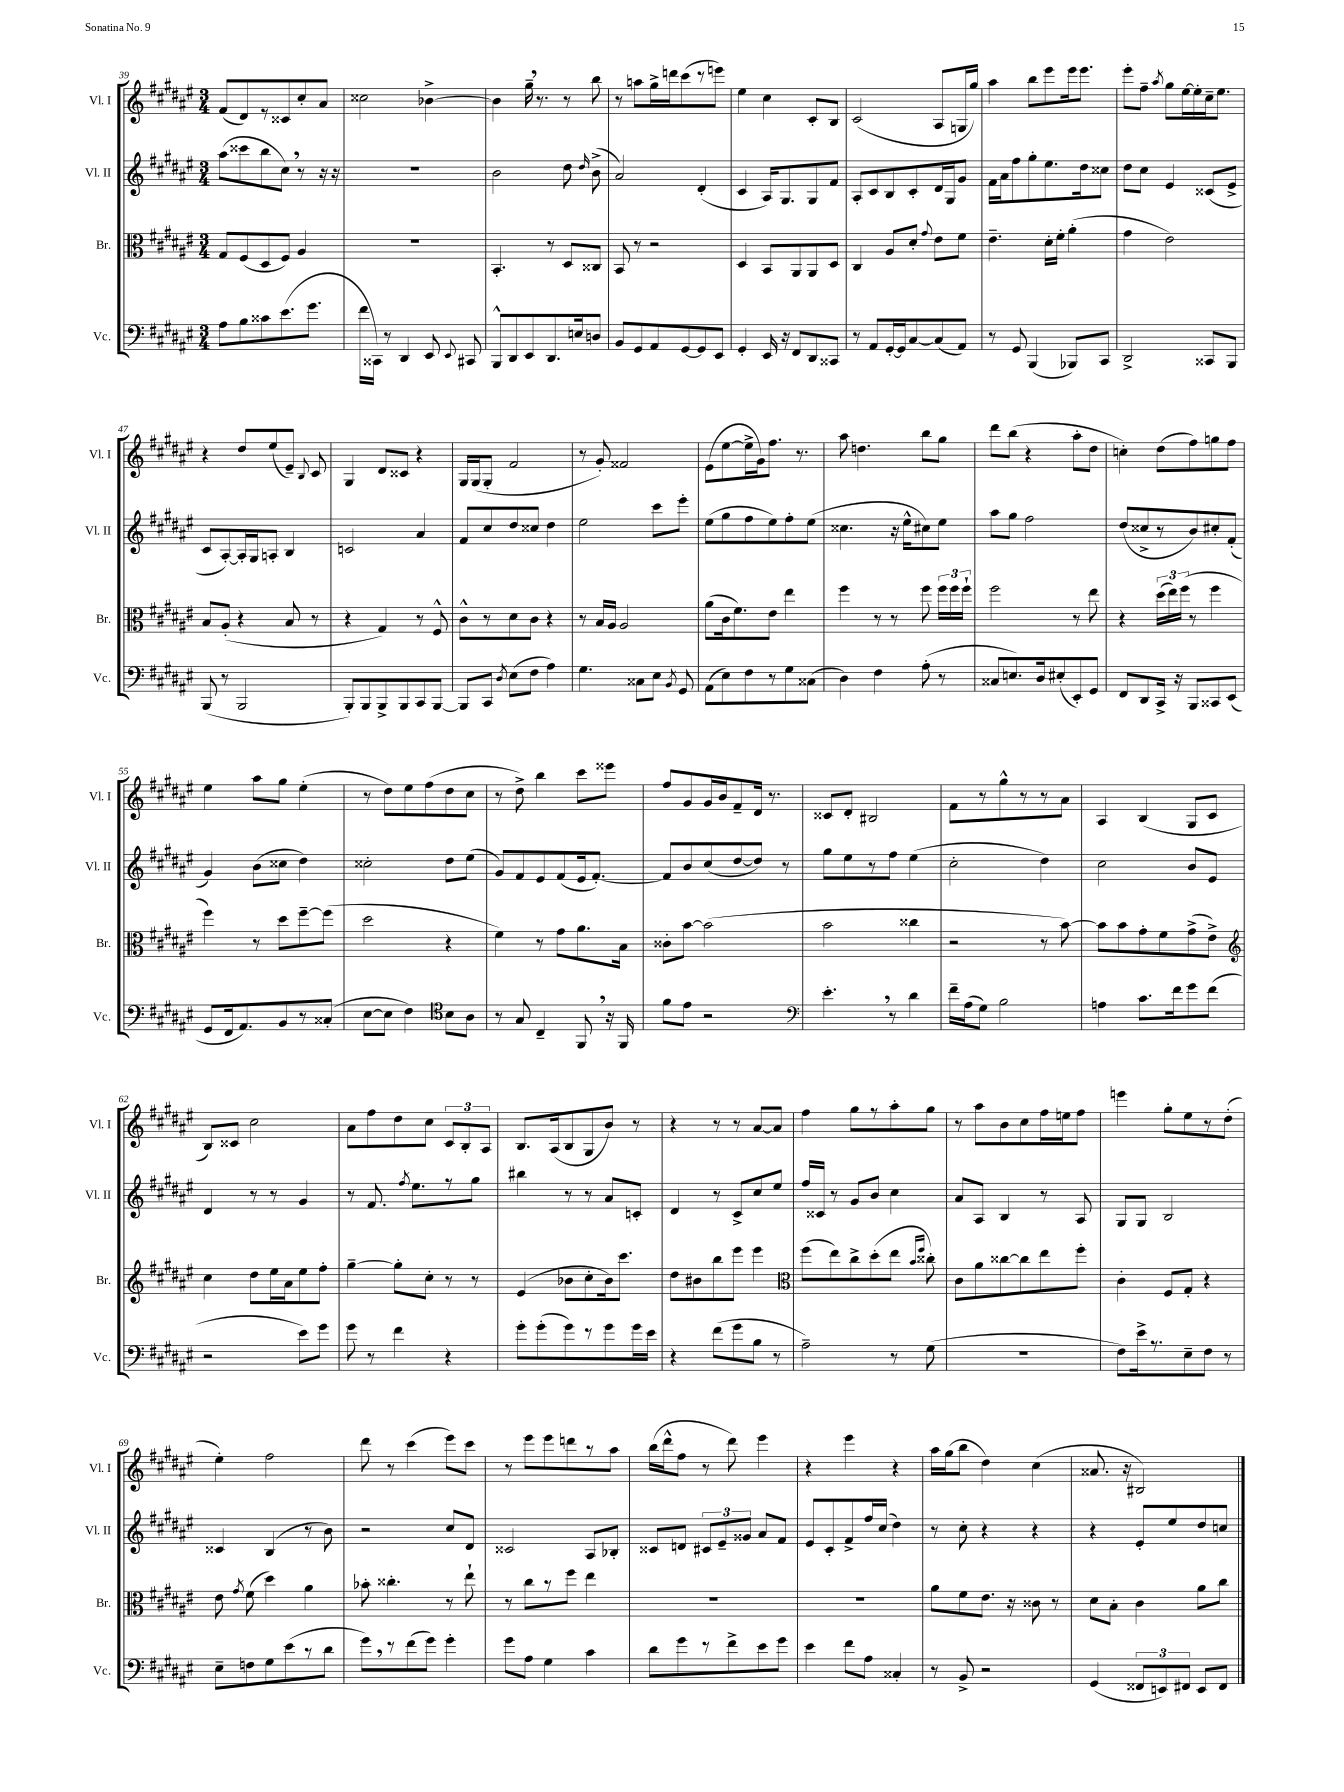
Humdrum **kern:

**kern	**kern	**kern	**kern
*staff4	*staff3	*staff2	*staff1
*clefF4	*clefC3	*clefG2	*clefG2
*k[f#c#g#d#a#e#]	*k[f#c#g#d#a#e#]	*k[f#c#g#d#a#e#]	*k[f#c#g#d#a#e#]
*M3/4	*M3/4	*M3/4	*M3/4
8A#\L	8G#/L	(8aa#\L	(8f#/L
8B\	(8F#/	8ccc##\	8d#/)
8c##\	8D#/	8bb\	8r
(8.e#\	8F#/J)	8cc#\J)	8c##/
.	4A#/	8r	8cc#'/
8.g#\J	.	.	.
.	.	16r	8a#/J
.	.	16r	.
=	=	=	=
16f#\LL	2.r	2.r	2cc##\
16CC##\JJ)	.	.	.
8r	.	.	.
4DD#/	.	.	.
8EE#/	.	.	[4b-^\
8qqEE#/	.	.	.
8CC#/	.	.	.
=	=	=	=
8BBB^^/L	4.BB'/	2b\	4b-\]
8DD#/	.	.	.
8EE#/	.	.	16gg#~\
.	.	.	8.r
8.DD#/	8r	.	.
.	8D#/L	8dd#\	8r
16E/k	.	.	.
.	.	16qqdd#/	.
8D/J	8C##/J	(8b^\	8bb\
=	=	=	=
8BB/L	8BB/	2a#/)	8r
8GG#/	8r	.	8aa\L
8AA#/	2r	.	16gg#^\L
.	.	.	16ddd\J
[8GG#/	.	.	(8ccc#\
8GG#/]	.	(4d#'/	8r
8EE#/J	.	.	8eee\J)
=	=	=	=
4GG#'/	4D#/	4c#/	4ee#\
16EE#/	8BB/L	16A#/LK)	4cc#\
16r	.	8.G#/	.
8FF#/L	8AA#/	.	.
8DD#/	8AA#/	8G#/	8c#'/L
8CC##/J	8D#/J	8f#/J	8B/J
=	=	=	=
8r	4C#/	8A#'/L	(2c#/
8AA#/L	.	8c#/	.
[16GG#'/L	8A#/L	8B/	.
16GG#/]J	.	.	.
[8C#/	8d#'/J	8c#'/	.
.	8qqg#/	.	.
(8C#/]	8e#\L	16d#/L	8A#/L
.	.	16G#/J	.
8AA#/J)	8f#\J	8g#/J	16G/L
.	.	.	16gg#/JJ)
=	=	=	=
8r	4.e#~\	16f#\LL	4aa#\
.	.	16a#\J	.
8GG#/	.	8ff#\	.
(4BBB/	.	8gg#'\	8bb\L
.	16d#'\LL	8.ee#\	8eee#\
.	16f#'\JJ	.	.
8BBB-/L)	(4a#'\	.	16eee#\k
.	.	16dd#\k	8.eee#\J
8CC#/J	.	8cc##\J	.
=	=	=	=
2DD#^/	4g#\	8dd#\L	8eee#'\L
.	.	8cc#\J	8ff#~\J
.	.	.	8qaa#/
.	2e#\)	4e#/	8gg#\L
.	.	.	[16ee#\L
.	.	.	16ee#'\]
8CC##/L	.	(8c##/L	16cc#~\J
.	.	.	8.ee#\J
8BBB/J	.	8e#^/J	.
=	=	=	=
(8BBB/	8B/L	8c#/L	4r
8r	(8A#'/J	[8A#'/)	.
2BBB/	4r	16A#'/]L	8dd#/L
.	.	16G#/J	.
.	.	8A'/J	(8ee#/
.	8B/	4B/	8e#~/J)
.	.	.	8qqB/
.	8r	.	8c#/
=	=	=	=
8BBB'/L)	4r	2c/	4G#/
8BBB/	.	.	.
8BBB^/	4G#/)	.	8d#/L
8BBB/	.	.	8c##/J
8CC#/	8r	4a#/	4r
[8BBB/J	8F#^^/	.	.
=	=	=	=
8BBB/]L	8c#^^\L	8f#/L	16G#/LL
.	.	.	(16G#/J
8CC#/J	8r	8cc#/	8G#'/J
8qD#/	.	.	.
(8E#\L	8d#\	8dd#/	2f#/
8F#\J	8c#\J	8cc##/J	.
4A#\)	4r	4dd#\	.
=	=	=	=
4.G#\	8r	2ee#\	8r
.	16B/LL	.	8g#'/)
.	16A#/JJ	.	.
.	2A#/	.	2f##/
8C##\L	.	.	.
8E#\J	.	8ccc#\L	.
8qBB/	.	.	.
8GG#/	.	8eee#'\J	.
=	=	=	=
(8AA#\L	(8a#\L	(8ee#\L	(8e#\L
8E#\)	16c#\k	8gg#\	[8ee#\
.	8.f#\)	.	.
8F#\	.	8ff#\	16ee#^\]L
.	.	.	16g#\J)
8r	8e#\J	8ee#\)	8.ff#\J
8G#\	4ee#\	8ff#'\	.
.	.	.	8.r
(8C##\J	.	(8ee#\J	.
=	=	=	=
4D#\)	4ff#\	4.cc##\	8aa#\
.	.	.	4.dd\
4F#\	8r	.	.
.	8r	16r	.
.	.	16ee#^^\LK	.
(8A#'\	8ff#\	8cc#\)	8bb\L
8r	24ff#\LL	8ee#\J	8gg#\J
.	24ff#\	.	.
.	24ff#`\JJ	.	.
=	=	=	=
8C##/L	2ff#\	8aa#\L	8ddd#\L
8.E/)	.	8gg#\J	(8bb\J
.	.	2ff#\	4r
16D#/k	.	.	.
(8E#'/	.	.	.
8EE#'/)	8r	.	8aa#'\L
8GG#/J	8ee#\	.	8dd#\J
=	=	=	=
8FF#/L	4r	(8dd#/L	4cc'\)
8DD#/	.	8cc##^/	.
16CC#^/Jk	(24dd#\LL	8r	(8dd#\L
.	24ee#\)	.	.
16r	.	.	.
.	(24ff#\JJ	.	.
8BBB/L	8r	8b/)	8ff#\)
8CC##/	4ff#\	8cc#'/	8gg\
(8EE#/J	.	(8f#'/J	8ff#\J
=	=	=	=
8GG#/L	4ff#\)	4g#/)	4ee#\
16FF#/k	.	.	.
8.AA#/)	.	.	.
.	8r	(8b\L	8aa#\L
8BB/	8dd#\L	8cc##\J	8gg#\J
8r	[8ff#~\	4dd#\)	(4ee#'\
(8C##'/J	(8ff#\]J	.	.
=	=	=	=
[8E#\L	2dd#\	2cc##'\	8r
8E#\]J	.	.	8dd#\L)
4F#\)	.	.	8ee#\
.	.	.	(8ff#\
*clefC4	*	*	*
8B\L	4r	8dd#\L	8dd#\
8A#\J	.	(8ee#\J	8cc#\J
=	=	=	=
8r	4f#\)	8g#/L)	8r
8G#/	.	8f#/	8dd#^\)
4C#~/	8r	8e#/	4bb\
.	8g#\L	(8f#/	.
8FF#/	8.a#\	16e#/k	8ccc#\L
.	.	[8.f#'/J)	.
16r	.	.	8eee##\J
16FF#/	16B\Jk	.	.
=	=	=	=
8f#\L	8c##'\L	8f#/]L	8ff#/L
8e#\J	[8b\J	8b/	8g#/
2r	(2b\]	(8cc#/	16g#/L
.	.	.	16b/J
.	.	[8dd#/	8f#~/
.	.	8dd#/]J)	16d#/Jk
.	.	.	8.r
.	.	8r	.
=	=	=	=
*clefF4	*	*	*
4.e#'\	2b\	8gg#\L	8c##/L
.	.	8ee#\	8d#'/J
.	.	8r	2B#/
8r	.	8ff#\J	.
4d#\	4cc##\	(4ee#\	.
=	=	=	=
16f#~\LL	2r	2cc#'\	8f#\L
(16A#\J	.	.	.
8G#\J)	.	.	8r
2B\	.	.	8gg#^^\
.	.	.	8r
.	8r	4dd#\)	8r
.	[8b\)	.	8a#\J
=	=	=	=
4A\	8b\]L	2cc#\	4A#/
.	8b\	.	.
8.c#\L	8g#'\	.	(4B/
.	8f#\	.	.
16f#\k	.	.	.
8g#\	(8g#^\	8b/L	8G#/L
(8f#\J	8e#^\J)	8e#/J	8c#/J
=	=	=	=
*	*clefG2	*	*
2r	4cc#\	4d#/	8B/L)
.	.	.	8c##/J
.	8dd#\L	8r	2cc#\
.	16ee#\L	8r	.
.	16a#\J	.	.
8e#\L)	8ee#\	4g#/	.
8g#\J	8ff#'\J	.	.
=	=	=	=
8g#\	[4gg#~\	8r	8a#\L
8r	.	8.f#/	8ff#\
4f#\	8gg#'\]L	.	8dd#\
.	.	8qff#/	.
.	.	8.ee#\L	.
.	8cc#'\J	.	8cc#\J
4r	8r	8r	12c#/L
.	.	.	12B'/
.	8r	8gg#\J	.
.	.	.	12A#/J
=	=	=	=
8g#'\L	(4e#/	4bb#\	8.B/L
(8g#'\	.	.	.
.	.	.	(16A#/k
8g#\)	8b-\L	8r	8B/
8r	8cc#'\	8r	8G#/
8g#\	16b-\k)	8a#/L	8b/J)
.	8.ccc#\J	.	.
16g#\L	.	8c'/J	8r
16e#\JJ	.	.	.
=	=	=	=
4r	8dd#\L	4d#/	4r
.	8b#\	.	.
(8f#\L	8bb\	8r	8r
8g#\	8eee#\J	8c#^/L	8r
8B\J	4eee#\	8cc#/	[8a#/L
8r	.	8ee#/J	8a#/]J
=	=	=	=
*	*clefC3	*	*
2A#~\)	(8ff#\L	16ff#/LL	4ff#\
.	.	16c##/JJ	.
.	8ee#\)	8r	.
.	8cc#^\	8g#/L	8gg#\L
.	(8dd#'\	8b/J	8r
8r	8ee#\J	4cc#\	8aa#'\
.	16qqb/LL	.	.
.	16qqff#/JJ	.	.
(8G#\	8cc##'\)	.	8gg#\J
=	=	=	=
2.r	8c#\L	8a#/L	8r
.	8a#\	8A#/J	8aa#\L
.	[8cc##\	4B/	8b\
.	8cc##\]	.	8cc#\
.	8ee#\	8r	16ff#\L
.	.	.	16ee\J
.	8ff#'\J	8A#/	8ff#\J
=	=	=	=
8F#\L)	4c#'\	8G#/L	4eee\
16e#^\k	.	8G#/J	.
8.r	.	.	.
.	8F#/L	2B/	8gg#'\L
8E#~\	8G#'/J	.	8ee#\
8F#\J	4r	.	8r
8r	.	.	(8dd#'\J
=	=	=	=
8E#~\L	8e#\	4c##/	4ee#'\)
.	8qg#/	.	.
8F\	(8f#\	.	.
8G#\	4dd#\)	(4B/	2ff#\
(8e#\	.	.	.
8r	4a#\	8r	.
8d#\J	.	8b\)	.
=	=	=	=
8g#\L)	8b-'\	2r	8ddd#\
8r	4.cc##'\	.	8r
(8f#\	.	.	(4ccc#\
8g#\J)	.	.	.
4g#'\	8r	8cc#/L	8eee#\L)
.	8ee#`\	8d#/J	8ccc#\J
=	=	=	=
8g#\L	8r	2c##/	8r
8A#\J	8cc#\L	.	8eee#\L
4G#\	8r	.	8eee#\
.	8ff#\J	.	8ddd\
4c#\	4ee#\	8A#/L	8r
.	.	8B-'/J	8aa#\J
=	=	=	=
8d#\L	2.r	8c##/L	(16bb\LL
.	.	.	16ddd#^^\J
8g#\	.	8d/J	8ff#\J
8r	.	12c#/L	8r
.	.	12e#~/	.
8f#^\	.	.	8ddd#\)
.	.	12g##/J	.
8e#\	.	8a#/L	4eee#\
8g#\J	.	8f#/J	.
=	=	=	=
4e#\	2.r	8e#/L	4r
.	.	8c#'/	.
8f#\L	.	8f#^/	4eee#\
8A#\J	.	16ff#/L	.
.	.	(16cc#/JJ	.
4C##'/	.	4dd#\)	4r
=	=	=	=
8r	8a#\L	8r	16aa#\LL
.	.	.	(16gg#\J
8BB^/	8f#\	8cc#'\	8bb\J
2r	8.e#\J	4r	4dd#\)
.	16r	.	.
.	8c##\	4r	(4cc#\
.	8r	.	.
=	=	=	=
(4GG#/	8d#\L	4r	8.a##/
.	8B'\J	.	.
.	.	.	16r
12FF##/L	4c#\	8e#'/L	2B#/)
12EE/)	.	.	.
.	.	8ee#/	.
12FF#/J	.	.	.
8EE/L	8a#\L	8dd#/	.
8FF#/J	8cc#\J	8cc/J	.
==	==	==	==
*-	*-	*-	*-
